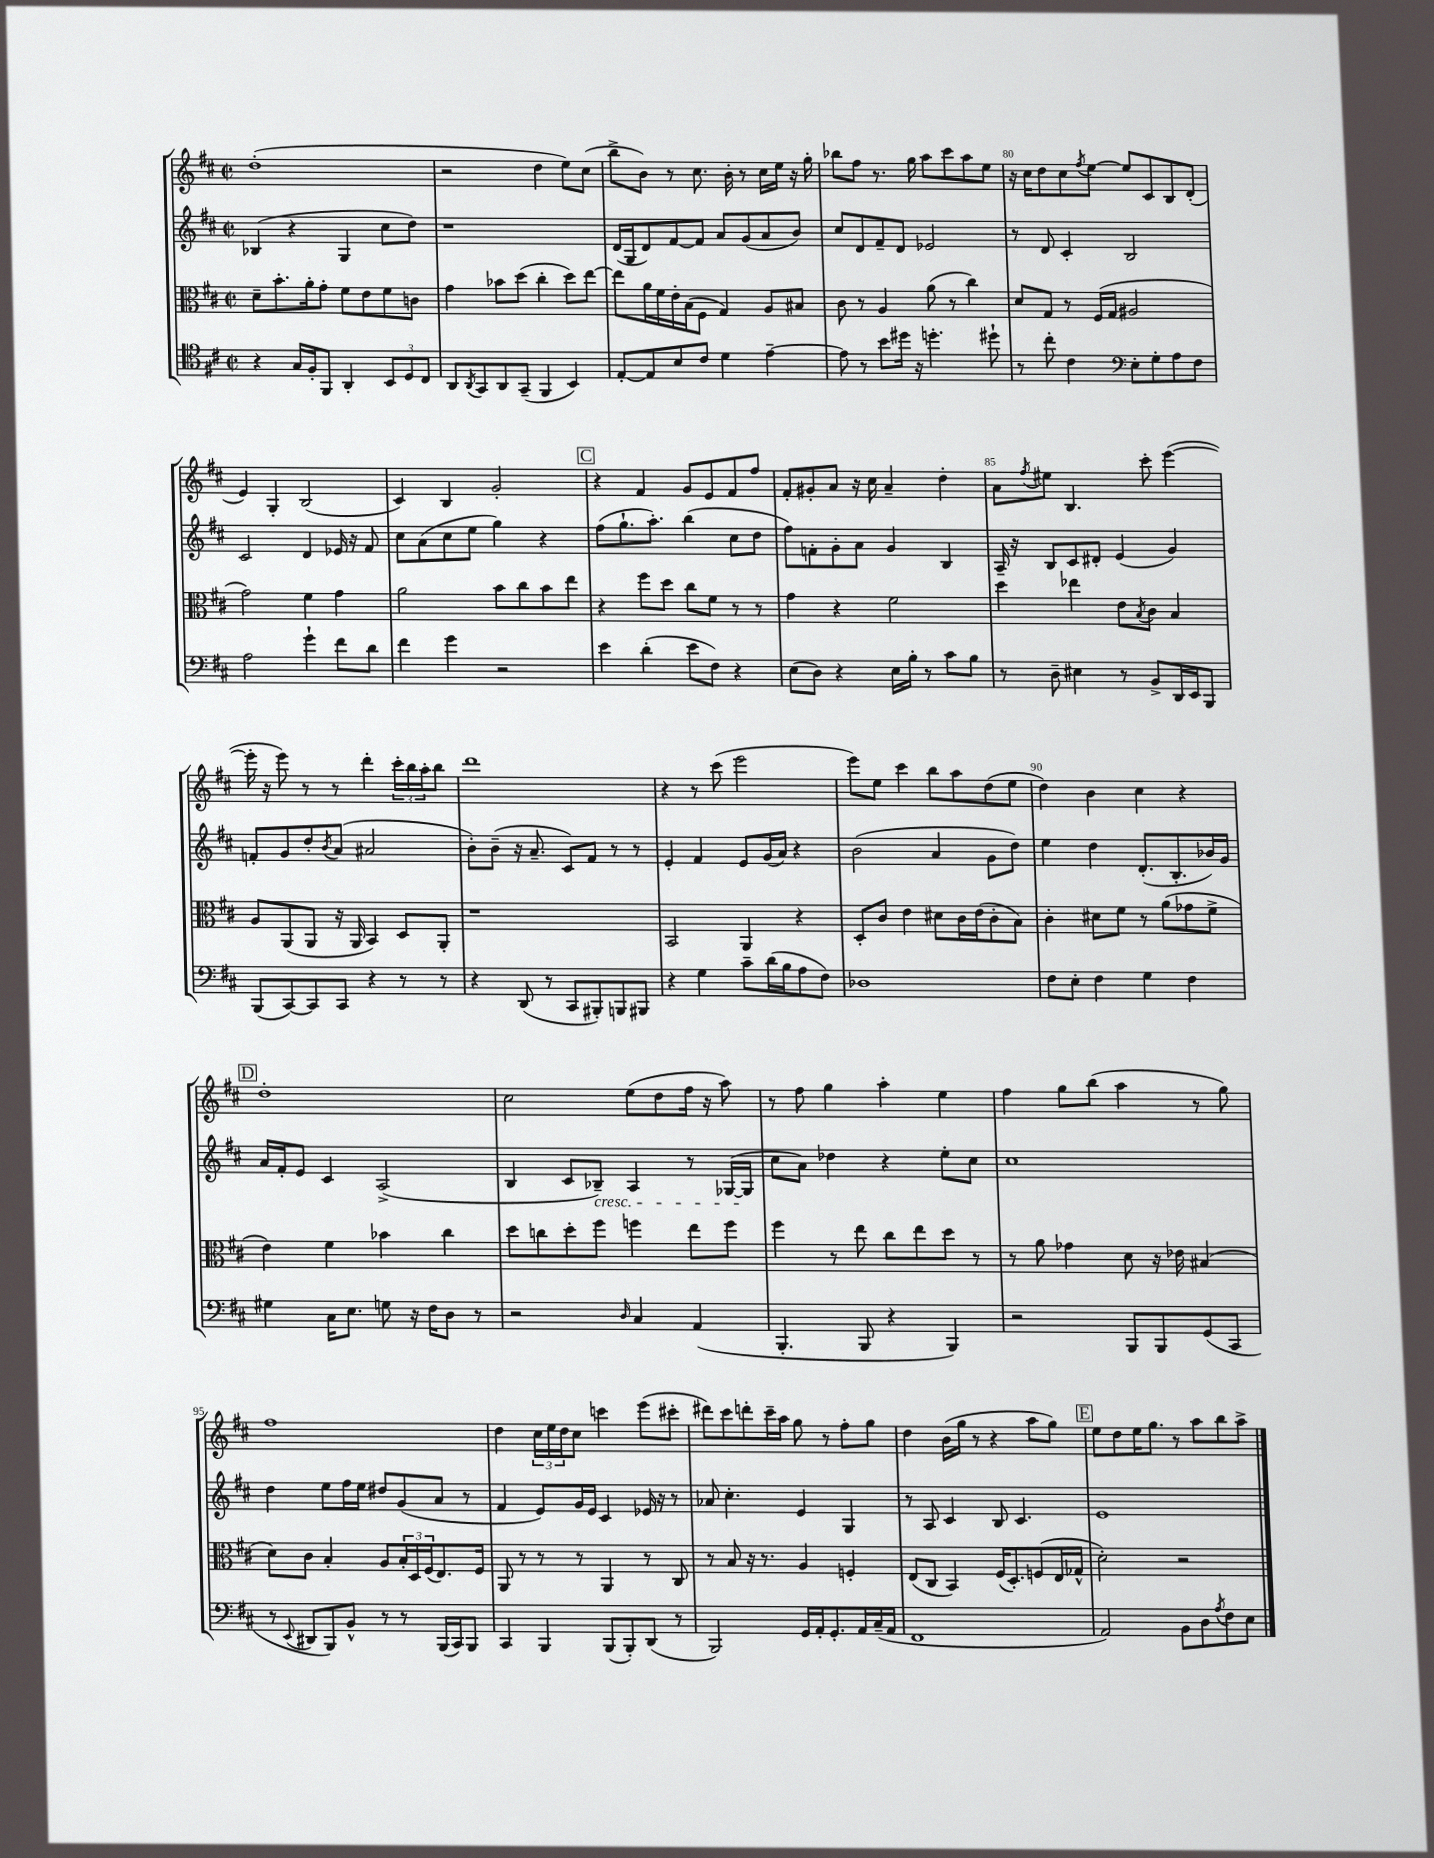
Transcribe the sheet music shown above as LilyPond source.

<<
\new StaffGroup <<
\new Staff = "s0" {
    \clef treble \key d \major \defaultTimeSignature \time 2/2
    d''1-.( |
    r2 d''4 e''8) cis''8( |
    b''8-> b'8) r8 cis''8. b'16-. r8 cis''16 e''16 r16 g''16-. |
    bes''8 fis''8 r8. g''16 a''8 cis'''8 a''8 e''8 |
    r16 cis''16 d''8 cis''8 \acciaccatura { fis''8 } e''8~ e''8 cis'8 b8 d'8-.( |
    e'4) g4-. b2( |
    cis'4) b4 g'2-. |
    \mark \markup { \box "C" } r4 fis'4 g'8 e'8 fis'8 fis''8 |
    fis'8-. gis'8-. a'8 r16 cis''16 a'4-- d''4-. |
    a'8 \acciaccatura { fis''8 } eis''8 b4. cis'''8-. e'''4~( |
    e'''16-. r16 e'''8) r8 r8 d'''4-. \tuplet 3/2 { cis'''16-. b''16 a''16-. } b''8 |
    d'''1 |
    r4 r8 cis'''8( e'''2 |
    e'''8) e''8 cis'''4 b''8 a''8 d''8( e''8 |
    d''4) b'4 cis''4 r4 |
    \mark \markup { \box "D" } d''1-. |
    cis''2 e''8( d''8 fis''16 r16 a''8) |
    r8 fis''8 g''4 a''4-. e''4 |
    fis''4 g''8 b''8( a''4 r8 g''8) |
    fis''1 |
    d''4 \tuplet 3/2 { cis''16 e''16 d''16 } cis''8 c'''4 e'''8( cis'''8-. |
    dis'''8) cis'''8 d'''8-. cis'''16-- a''16 g''8 r8 fis''8-. g''8 |
    d''4 b'16( g''16 r8 r4 a''8 g''8) |
    \mark \markup { \box "E" } e''8 d''8 e''16 g''8. r8 a''8 b''8 a''8-> \bar "|." |
}
\new Staff = "s1" {
    \clef treble \key d \major \defaultTimeSignature \time 2/2
    bes4( r4 g4 cis''8 d''8) |
    r1 |
    d'16( g16 d'8) fis'8~ fis'8 a'8 g'8( a'8 b'8) |
    cis''8 d'8 fis'8-- d'8 ees'2 |
    r8 d'8 cis'4-. b2 |
    cis'2 d'4 ees'16 r16 fis'8 |
    cis''8 a'8( cis''8 e''8 g''4) r4 |
    \mark \markup { \box "C" } fis''8( g''8.-! a''8.-.) b''4( cis''8 d''8 |
    fis''8) f'8-. g'8-. a'8 g'4 b4 |
    a16-- r16 b8 cis'8 dis'8-. e'4( g'4) |
    f'8-. g'8 d''8-. \acciaccatura { b'8 } a'8( ais'2 |
    b'8-.) b'8--( r16 a'8.-- cis'8) fis'8 r8 r8 |
    e'4-. fis'4 e'8 g'16( a'16) r4 |
    b'2( a'4 g'8 d''8) |
    e''4 d''4 d'8.-.( b8.-. bes'16) g'16 |
    \mark \markup { \box "D" } a'16 fis'16-. e'8 cis'4 a2->( |
    b4 cis'8 bes8--\cresc) a4 r8 ges16~( ges16\! |
    cis''8 a'8) des''4 r4 e''8-. cis''8 |
    cis''1 |
    d''4 e''8 fis''16 e''16 dis''8 g'8( a'8 r8 |
    fis'4 e'8) g'16 e'16 cis'4 ees'16 r16 r8 |
    aes'8 cis''4.-. e'4 g4 |
    r8 a8 cis'4 b8 cis'4. |
    \mark \markup { \box "E" } e'1 \bar "|." |
}
\new Staff = "s2" {
    \clef alto \key d \major \defaultTimeSignature \time 2/2
    d'8-- b'8.-. a'16-. g'8-. fis'8 e'8 fis'8 c'8 |
    g'4 bes'8 d''8( cis''4-. d''8) e''8~ |
    e''8 a'16 fis'16 e'16-. b16( fis8 g4) a8 bis8 |
    cis'8 r8 a4 a'8( r8 cis''4) |
    d'8 g8 r8 fis16( g16 ais2 |
    g'2) fis'4 g'4 |
    a'2 b'8 cis''8 b'8 e''8 |
    \mark \markup { \box "C" } r4 fis''8 d''8 cis''8 fis'8 r8 r8 |
    g'4 r4 fis'2 |
    d''4 ees''4 e'8 \acciaccatura { b8 } cis'8 b4 |
    a8 a,8( a,8 r16 a,16 b,4) d8 a,8-. |
    r1 |
    b,2 a,4 r4 |
    d8-. cis'8 e'4 dis'8 cis'16 e'16( cis'8-. b8) |
    cis'4-. dis'8 fis'8 r8 a'8( ges'8 fis'8-> |
    \mark \markup { \box "D" } e'4) fis'4 bes'4 cis''4 |
    d''8 c''8 d''8-. fis''8 f''4 e''8 f''8 |
    fis''4 r8 e''8 cis''8 e''8 d''8 r8 |
    r8 a'8 ges'4 d'8 r16 ees'16 bis4( |
    d'8) cis'8 b4-. a8 \tuplet 3/2 { b16-. d16 fis16( } e8.) fis16 |
    a,8 r8 r8 r8 a,4 r8 cis8 |
    r8 b8 r16 r8. a4 f4-. |
    e8( cis8 b,4) fis16( d8.-.) f8( e16 ges16-^ |
    \mark \markup { \box "E" } d'2-.) r2 \bar "|." |
}
\new Staff = "s3" {
    \clef tenor \key d \major \defaultTimeSignature \time 2/2
    r4 g16 fis16-. fis,8 a,4-. \tuplet 3/2 { b,8 d8 cis8 } |
    a,8 \acciaccatura { a,8 } g,8 a,8 g,8--( fis,4 b,4) |
    e8~-. e8 b8 cis'8 d'4 e'4~-- |
    e'8 r8 b'8 dis''16 r16 d''4.-. dis''8-! |
    r8 cis''8-. cis'4 \clef bass e8-. g8-. a8 fis8 |
    a2 g'4-! fis'8 d'8 |
    fis'4 g'4 r2 |
    \mark \markup { \box "C" } e'4 d'4-.( e'8 fis8) r4 |
    e8( d8) r4 e16 b16-. r8 cis'8 b8 |
    r8 d8-- eis4 r8 b,8-> d,16 e,16 b,,8 |
    b,,8( cis,8~) cis,8 cis,8 r4 r8 r8 |
    r4 d,8( r8 cis,8 bis,,8-.) b,,8 bis,,8 |
    r4 g4 cis'8-- d'16( b16 a8 fis8) |
    des1 |
    fis8 e8-. fis4 g4 fis4 |
    \mark \markup { \box "D" } gis4 cis16 e8. g8 r16 fis16 d8 r8 |
    r2 \grace { d16 } cis4 a,4( |
    b,,4.-. b,,8 r4 b,,4) |
    r2 b,,8 b,,8 g,8( cis,8 |
    r8 \appoggiatura { e,8 } dis,8 b,,8) b,8-^ r8 r8 b,,16( cis,16) b,,8 |
    cis,4 b,,4 b,,8( b,,8-.) d,8( r8 |
    b,,2) g,16 a,16-. g,8.-. a,16 cis16--( a,16 |
    fis,1 |
    \mark \markup { \box "E" } a,2) b,8 d8 \acciaccatura { a8 } fis8 e8 \bar "|." |
}
>>
>>
\layout { \context { \Score currentBarNumber = #76 \override BarNumber.break-visibility = ##(#f #t #t) barNumberVisibility = #(every-nth-bar-number-visible 5) } }
